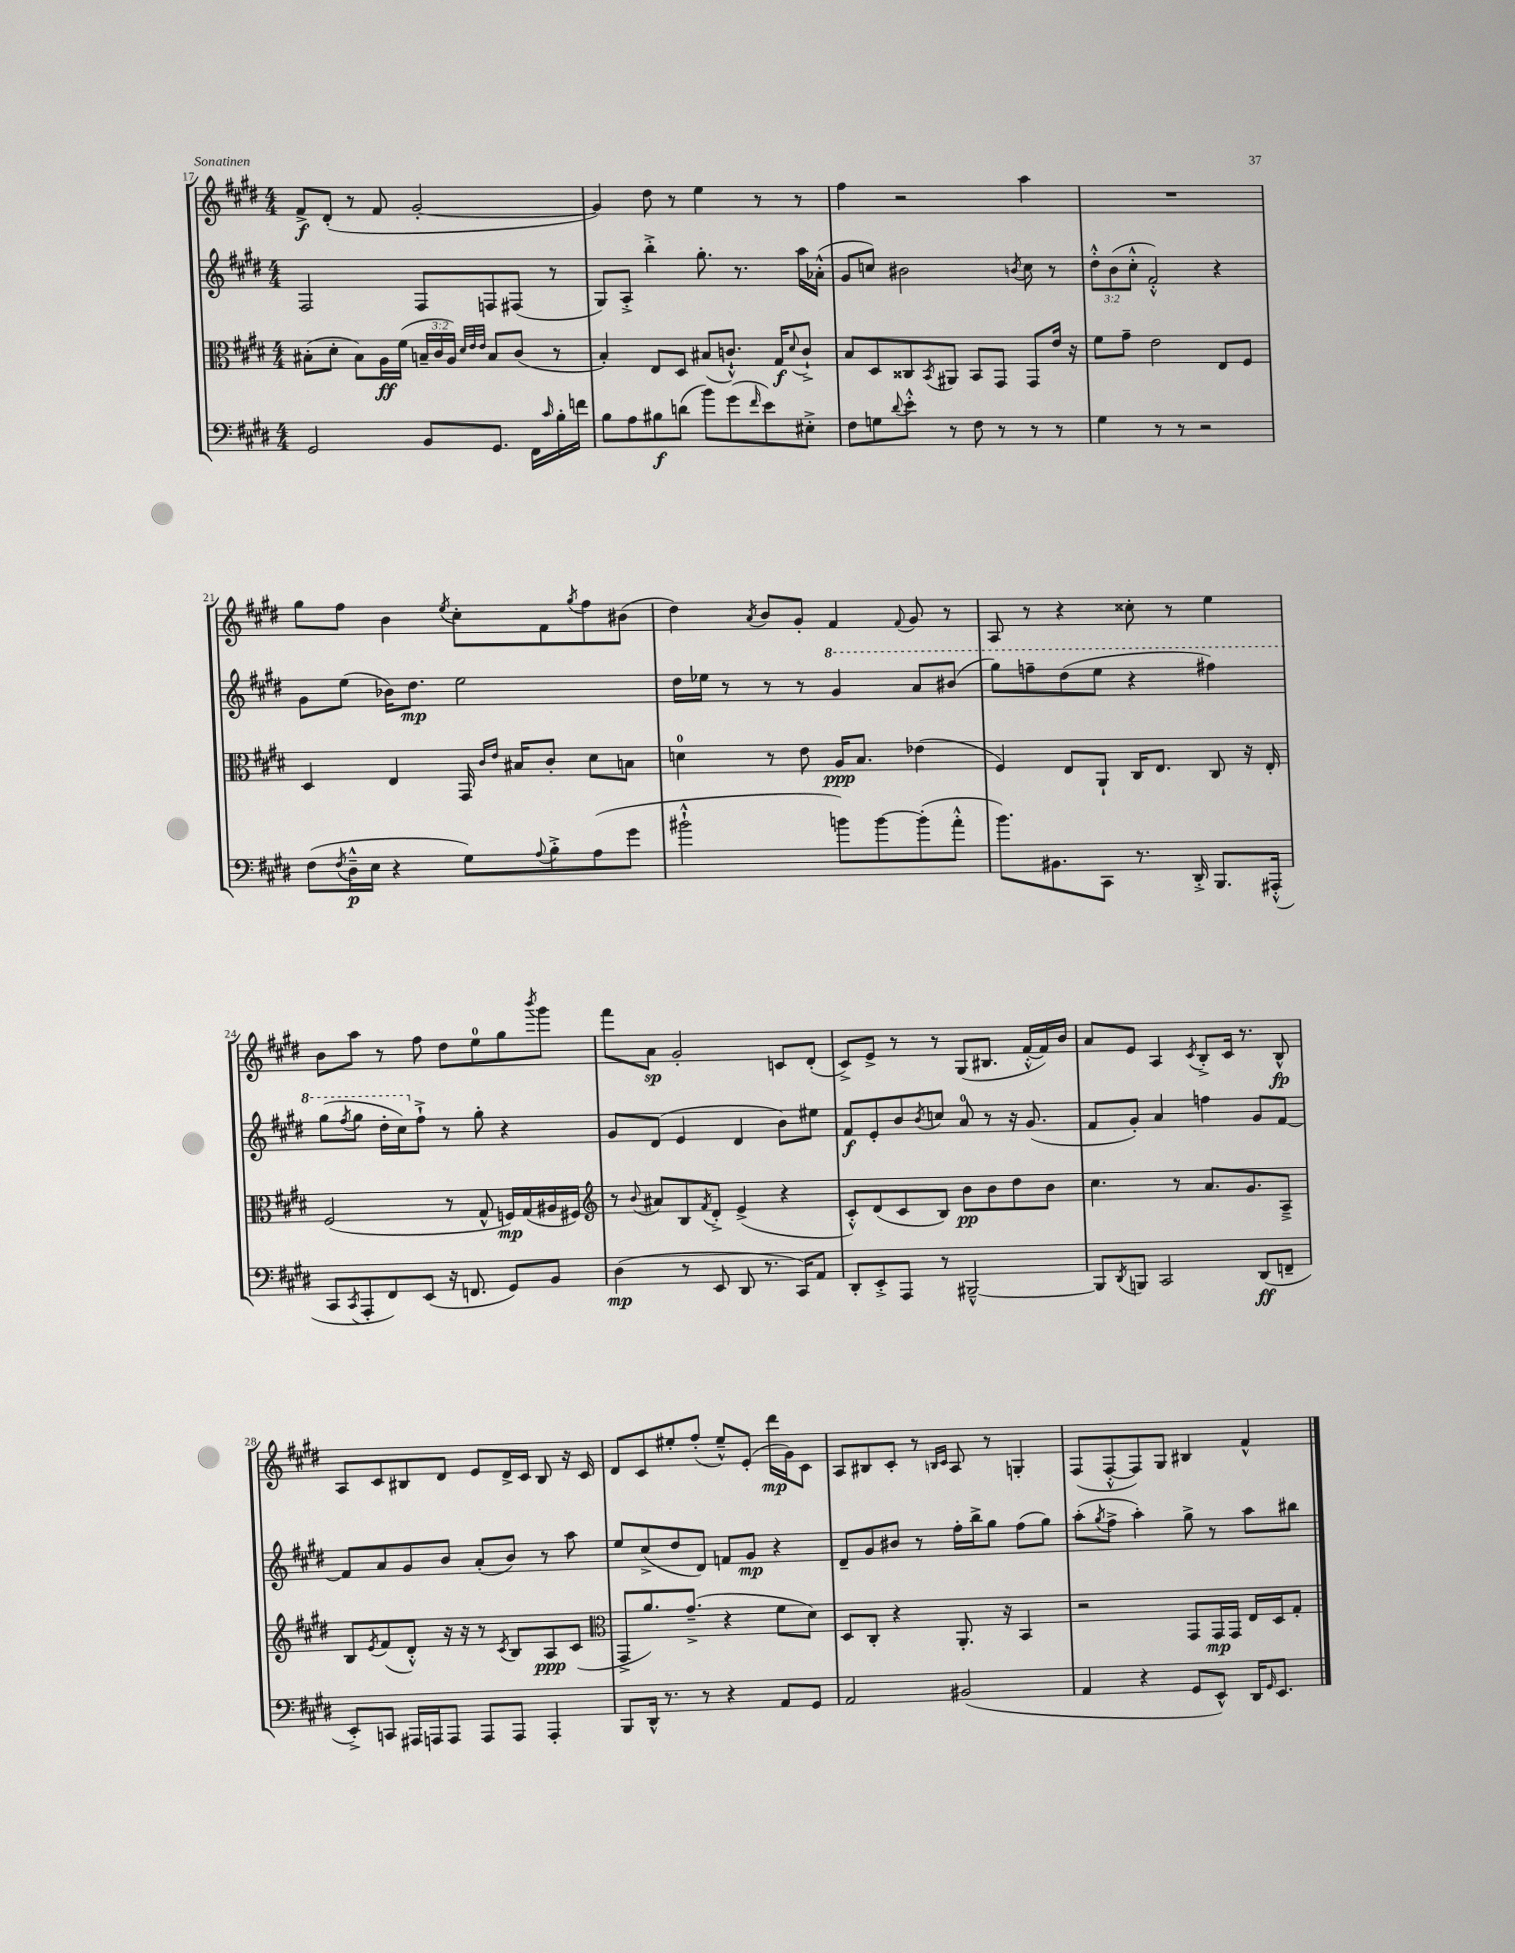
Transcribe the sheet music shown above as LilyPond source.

<<
\new StaffGroup <<
\new Staff = "s0" {
    \clef treble \key e \major \numericTimeSignature \time 4/4
    fis'8->\f dis'8-.( r8 fis'8 gis'2~-. |
    gis'4) dis''8 r8 e''4 r8 r8 |
    fis''4 r2 a''4 |
    R1 |
    gis''8 fis''8 b'4 \acciaccatura { e''8 } cis''8-. fis'8 \acciaccatura { gis''8 } fis''8 bis'8( |
    dis''4) \acciaccatura { a'8 } b'8 gis'8-. fis'4 \appoggiatura { fis'8 } gis'8 r8 |
    a8 r8 r4 cisis''8-. r8 e''4 |
    b'8 a''8 r8 fis''8 dis''8 e''8-0 gis''8 \acciaccatura { b'''8 } gis'''8 |
    fis'''8 a'8\sp gis'2-. c'8 dis'8-.( |
    cis'8->) e'8-> r8 r8 gis8( bis8. fis'16~-.-^ fis'16) b'16 |
    a'8 e'8 a4 \acciaccatura { cis'8 } b8-.-> cis'16 r8. b8-^\fp |
    a8 cis'8 bis8 dis'8 e'8 dis'16-> cis'16 bis8 r16 cis'16 |
    dis'8 cis'8 eis''8-. fis''8-.( eis''8---^) e'8-.( dis'''16\mp gis'16) cis'8 |
    a8 bis8 cis'8-. r8 \grace { b16 cis'16 } a8 r8 g4-. |
    fis8( fis8~-.-^ fis8) gis8 bis4 fis'4-^ \bar "|." |
}
\new Staff = "s1" {
    \clef treble \key e \major \numericTimeSignature \time 4/4 \override Staff.TupletNumber.text = #tuplet-number::calc-fraction-text
    fis2 fis8 f8 fis8( r8 |
    gis8) a8-.-> b''4-.-> gis''8.-. r8. a''16 aes'16-.-^( |
    gis'8 c''8) bis'2 \acciaccatura { b'8 } c''8 r8 |
    \tuplet 3/2 { dis''8-.-^ b'8( cis''8-.-^ } fis'2-.-^) r4 |
    gis'8 e''8( bes'16) dis''8.\mp e''2 |
    dis''16 ees''16 r8 r8 r8 \ottava #1 gis''4 a''8 bis''8( |
    gis'''8) f'''8-- dis'''8( e'''8 r4 fis'''4) |
    gis'''8( \acciaccatura { fis'''8 } gis'''8 dis'''16-. cis'''16) \ottava #0 fis''8-!-> r8 gis''8-. r4 |
    gis'8 dis'8( e'4 dis'4 b'8) eis''8 |
    fis'8\f e'8-. b'8 \acciaccatura { b'8 } c''8 a'8-0 r8 r16 gis'8.( |
    fis'8 gis'8-.) a'4 f''4 gis'8 fis'8~ |
    fis'8 a'8 gis'8 b'8 a'8-.( b'8) r8 a''8 |
    e''8 cis''8->( dis''8 dis'8) f'8 gis'8\mp r4 |
    dis'8-- gis'8 bis'8 r8 fis''16-. b''16-> gis''8 fis''8( gis''8) |
    a''8-.( \acciaccatura { gis''8 } fis''8-> a''4-.) gis''8-> r8 a''8 bis''8 \bar "|." |
}
\new Staff = "s2" {
    \clef alto \key e \major \numericTimeSignature \time 4/4 \override Staff.TupletNumber.text = #tuplet-number::calc-fraction-text
    bis8-.( dis'8-. bis8) a16\ff fis'16( \tuplet 3/2 { b16-- cis'16 a16) } \grace { dis'32 e'32 e'32 } b8 cis'8( r8 |
    b4-.) e8 dis8 bis8( c'8.-!-^) gis16\f \appoggiatura { dis'8 } c'8-!-> |
    b8 dis8 cisis8 \acciaccatura { b,8 } ais,8 b,8 gis,8 gis,8 e'16 r16 |
    fis'8 gis'8-- e'2 e8 fis8 |
    dis4 e4 gis,16 \grace { cis'16 e'16 } bis16 cis'8-. dis'8 b8 |
    d'4-0 r8 e'8 a16\ppp b8. ees'4( |
    fis4) e8 a,8-! cis16 e8. cis8 r16 e16-. |
    fis2( r8 gis8-^ f16\mp) gis16( ais16 fis16) |
    \clef treble r8 \appoggiatura { b'8 } ais'8 b8 \acciaccatura { fis'8 } dis'8-.-> e'4->( r4 |
    cis'8-.-^) dis'8( cis'8 b8) b'8\pp b'8 dis''8 b'8 |
    cis''4. r8 a'8. gis'8. a8---> |
    b8 \acciaccatura { e'8 } fis'8( dis'8-.-^) r16 r16 r8 \acciaccatura { cis'8 } b8 a8\ppp cis'8( |
    \clef alto gis,8-> a'8.) gis'8.--->( r4 fis'8 dis'8) |
    dis8 cis8-. r4 a,8.-. r16 b,4 |
    r2 gis,8 gis,16\mp gis,16 e16 dis16 gis8-. \bar "|." |
}
\new Staff = "s3" {
    \clef bass \key e \major \numericTimeSignature \time 4/4
    gis,2 b,8 gis,8. fis,16 \grace { cis'16 } b16-. f'16 |
    b8 a8 bis8\f d'8( b'8) gis'8( \grace { fis'16 } e'8) eis8-.-> |
    fis8 g8 \appoggiatura { dis'8 } e'8-.-^ r8 fis8 r8 r8 r8 |
    gis4 r8 r8 r2 |
    fis8( \acciaccatura { fis8 } dis16---^\p e16 r4 gis8) \appoggiatura { a8 } b8-.-> a8( gis'8 |
    bis'2-!-^ b'8) b'8~ b'8-.( a'8-.-^ |
    b'8.) bis,8. cis,8 r8. dis,16-.-> b,,8. ais,,16-.-^( |
    cis,8 \acciaccatura { cis,8 } a,,8-. fis,8) e,8( r16 f,8. gis,8) b,8 |
    dis4\mp( r8 e,8 dis,8 r8. cis,16) a,8 |
    dis,8-. e,8-.-> a,,8 r8 bis,,2~---^ |
    bis,,8 \acciaccatura { dis,8 } b,,8 cis,2 dis,8\ff( f,8-- |
    e,8-.->) c,8 ais,,16 a,,16 a,,8 a,,8 a,,8 a,,4-. |
    b,,8 dis,16-^ r8. r8 r4 a,8 gis,8 |
    a,2 bis,2( |
    a,4 r4 gis,8 e,8-^) dis,16 \grace { gis,16 } e,8. \bar "|." |
}
>>
>>
\layout { \context { \Score currentBarNumber = #17 } }
